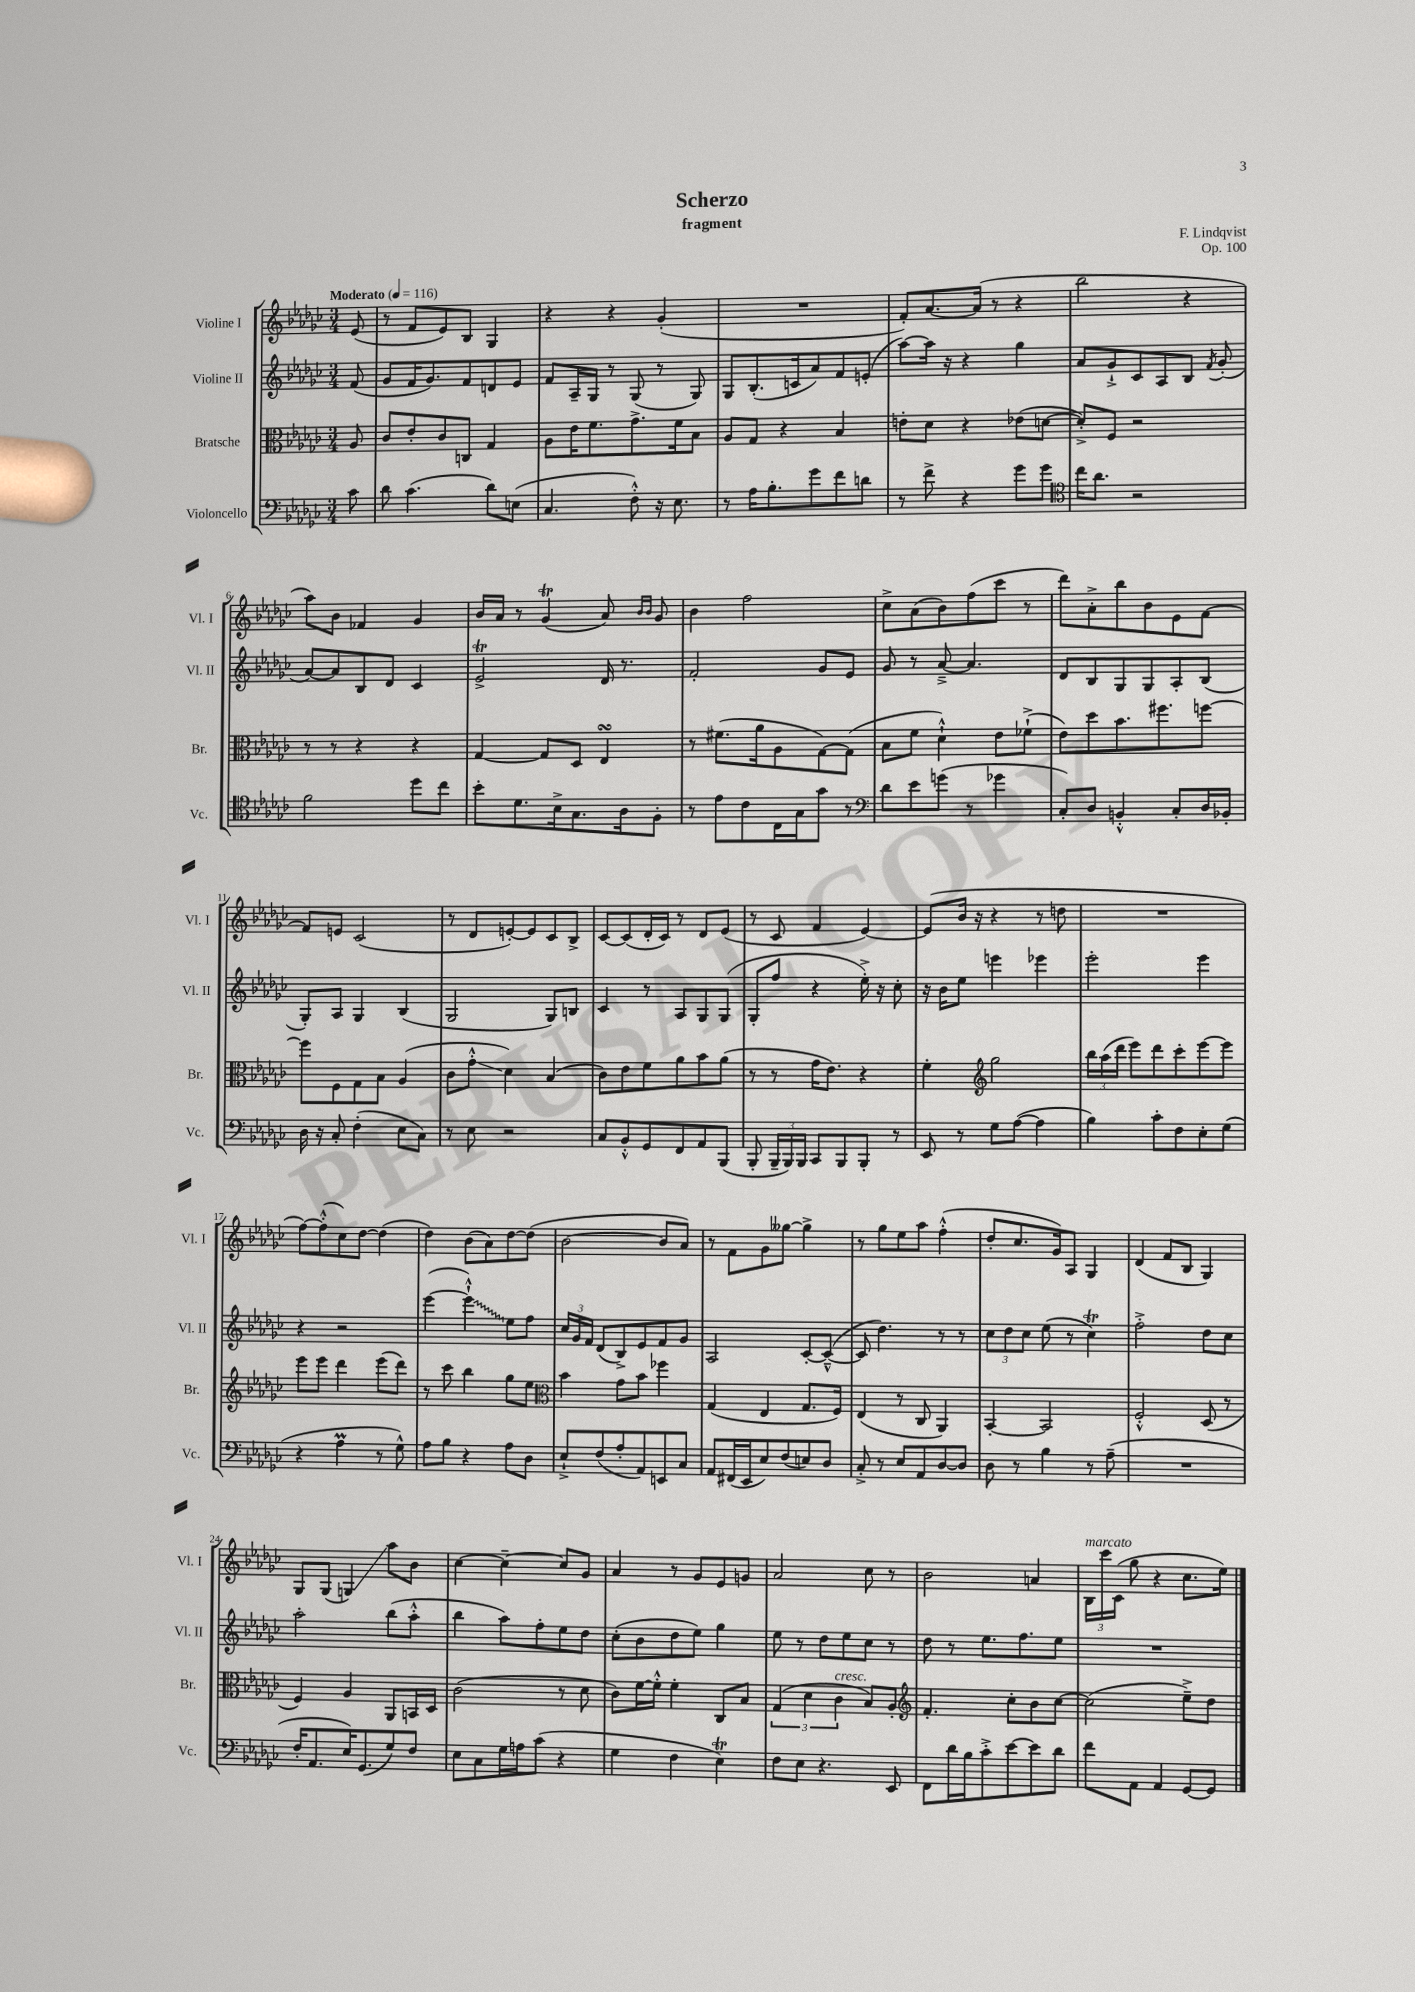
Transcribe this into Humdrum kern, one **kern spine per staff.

**kern	**kern	**kern	**kern
*staff4	*staff3	*staff2	*staff1
*clefF4	*clefC3	*clefG2	*clefG2
*k[b-e-a-d-g-c-]	*k[b-e-a-d-g-c-]	*k[b-e-a-d-g-c-]	*k[b-e-a-d-g-c-]
*M3/4	*M3/4	*M3/4	*M3/4
*MM116	*MM116	*MM116	*MM116
8c-	8A-	(8f	(8e-
=	=	=	=
8d-	8c-	8g-	8r
(4.c-	8e-'	16f	8f
.	.	8.g-)	.
.	8c-	.	8e-)
.	8C	8f	8B-
8d-)	4G-	8d	4G-
(8E	.	8e-	.
=	=	=	=
4.C-	8A-	8f	4r
.	16e-	16A-~	.
.	8.f	16G-	.
.	.	8r	4r
8F'^^)	8.g-^	(8G-	.
16r	.	8r	(4g-'
8.E-	16f	.	.
.	8B-	8G-)	.
=	=	=	=
8r	8A-	8G-	2.r
16A-	8G-	(8.B-'	.
8.B-'	.	.	.
.	4r	.	.
.	.	16c	.
8g-	.	8a-)	.
8f	4B-	8f	.
8d	.	(8e'	.
=	=	=	=
8r	8e'	[8aa-)	8f')
8f^	8d-	16aa-]	[8.a-
.	.	16r	.
4r	4r	4r	.
.	.	.	(16a-]
.	.	.	8r
8g-	(8e-	4gg-	4r
8g-	[8d	.	.
=	=	=	=
*clefC4	*	*	*
16cc-	8d'^])	8a-	2bb-
8.a-	.	.	.
.	8F	8g-`^	.
2r	2r	8c-	.
.	.	8A-	.
.	.	8B-	4r
.	.	8qf	.
.	.	(8g-'	.
=	=	=	=
2f	8r	[8a-)	8aa-)
.	8r	8a-]	8b-
.	4r	8B-	4f-
.	.	8d-	.
8dd-	4r	4c-	4g-
8cc-	.	.	.
=	=	=	=
8b-'	[4G-	2e-^	16b-
.	.	.	16a-
8.d-	.	.	8r
.	8G-]	.	(4g-
16B-^	.	.	.
8.G-	8D-	.	.
.	4E-	16d-	8a-)
16A-	.	8.r	.
.	.	.	16qqb-
.	.	.	16qqb-
8F'	.	.	8g-
=	=	=	=
8r	8r	2f'	4b-
8e-	(8.f#	.	.
8c-	.	.	2ff
.	16a-	.	.
16C-	8A-	.	.
16G-	.	.	.
8g-	[8G-)	8g-	.
8r	(8G-]	8e-	.
=	=	=	=
*clefF4	*	*	*
8d-	8B-	8g-	8cc-^
8e-	8f	8r	(8a-
(8g	4d-`^^)	[8a-~^	8b-)
8r	.	4.a-]	(8ff
4g-	8e-	.	8ccc-
.	(8f-`^	.	8r
=	=	=	=
8C-')	8e-)	8d-	8ddd-)
8D-	8dd-	8B-	8a-'^
4BB'^^	8.b-	8G-	8bb-
.	.	8G-	8b-
.	8.ff#	.	.
8C-'	.	8A-'	8e-
16D-	[8ff	(8B-	[8f
16BB-'	.	.	.
=	=	=	=
16D-	8ff]	8G-')	8f]
16r	.	.	.
8C-'	8F	8A-	8e
(4F'	8G-	4G-	(2c-
.	8B-	.	.
8E-	(4A-	(4B-	.
8C-)	.	.	.
=	=	=	=
8r	8c-	2G-	8r
8E-	8g-'^^	.	8d-
2r	4d-)	.	[8e')
.	.	.	8e]
.	(4B-	8G-)	8c-
.	.	8B	8B-^
=	=	=	=
8C-	8c-)	4c-	[8c-
8BB-'^^	8e-	.	(8c-]
8GG-	8f	8r	16d-'
.	.	.	16c-)
8FF	8a-	8A-	8r
8AA-	8b-	8G-	8d-
(8BBB-	(8a-	(8G-	(8e-
=	=	=	=
8BBB-'	8r	8G-'	8r
24BBB-~	8r	8ff	8c-
24BBB-)	.	.	.
24BBB-	.	.	.
8CC-	16g-	4r	4f
.	8.e-)	.	.
8BBB-	.	.	.
8BBB-'	4r	16ee-'^)	[4e-)
.	.	16r	.
8r	.	8cc-'	.
=	=	=	=
8EE-	4f'	16r	(8e-]
.	.	16b-	.
8r	.	8ee-	16b-
.	.	.	16r
*	*clefG2	*	*
8G-	2gg-	4eee	4r
([8A-	.	.	.
4A-]	.	4eee-	8r
.	.	.	8dd
=	=	=	=
4B-)	24bb-	2eee-'	2.r
.	(24aa-	.	.
.	24ddd-	.	.
.	8eee-)	.	.
8c-'	8ddd-	.	.
8F	8ccc-'	.	.
8E-'	[8eee-	4eee-	.
(8G-	8eee-]	.	.
=	=	=	=
4r	8eee-	4r	[8ff)
.	8eee-	.	(8ff'^^]
4A-	4ddd-	2r	8cc-)
.	.	.	[8dd-
8r	(8eee-	.	(4dd-]
8G-^^)	8ddd-)	.	.
=	=	=	=
8A-	8r	([4eee-	4dd-)
8B-	8ccc-	.	.
4r	4bb-	4eee-`^^])	(8b-
.	.	.	8a-)
8A-	8gg-	8ee-	[8dd-
8D-	8ee-	8ff	(8dd-]
=	=	=	=
*	*clefC3	*	*
8E-`^	4b-	24cc-	[2b-
.	.	24g-	.
.	.	24f	.
(8F	.	(8d-	.
8A-'	8g-	8B-^)	.
8AA-)	8b-	8e-	.
8EE	4ff-	8f	8b-]
8C-	.	8g-	8a-)
=	=	=	=
8AA-	(4G-	2A-	8r
(16FF#	.	.	8f
16EE-	.	.	.
8E-)	4E-	.	8g-
(8F	.	.	[8gg--
8E)	8.G-	[8c-'	4gg--^]
8D-	.	(8c-~^^_	.
.	16F)	.	.
=	=	=	=
8C-'^	(4E-	8c-]	8r
8r	.	4.dd-)	8gg-
8E-	8r	.	8ee-
8AA-	8C-	.	8aa-
[8D-	4AA-)	8r	(4ff'^^
8D-]	.	8r	.
=	=	=	=
8D-	[4BB-'	12cc-	8dd-'
.	.	12dd-	.
8r	.	.	8.cc-
.	.	12cc-	.
4B-	2BB-]	(8ee-	.
.	.	.	16g-)
.	.	8r	8A-
8r	.	4cc-)	4G-
(8A-~	.	.	.
=	=	=	=
2.r	2F'^^	2ff'^	(4d-
.	.	.	8f
.	.	.	8B-
.	(8D-	8dd-	4G-)
.	8r	8cc-	.
=	=	=	=
16F'	4F)	2aa-'	8G-
8.AA-	.	.	.
.	.	.	(8G-
16E-)	4A-	.	4G)
(8.GG-	.	.	.
8G-)	8AA-	(8bb-	8aa-
8F	16BB	8aa-'^^	8b-
.	16D-	.	.
=	=	=	=
8E-	(2c-	4bb-	[4cc-
8C-	.	.	.
16G-	.	8aa-)	4cc-~_
16A	.	.	.
(8c-	.	8ff'	.
4r	8r	8ee-	8cc-]
.	8d-	8dd-	8g-
=	=	=	=
4G-	8c-)	(8cc-'	4a-
.	[16f	8b-	.
.	16f'^^]	.	.
4F	4f'	8dd-	8r
.	.	8ee-)	8g-
4E-)	8C-	4gg-	8e-
.	8B-	.	8g
=	=	=	=
8F	(6G-	8ee-	2a-
8E-	.	8r	.
.	6d-	.	.
4.r	.	8dd-	.
.	6c-	.	.
.	.	8ee-	.
.	8B-)	8cc-	8cc-
8EE-	8A-'	8r	8r
=	=	=	=
*	*clefG2	*	*
8FF	4.f'	8dd-	2b-
16d-	.	8r	.
16B-	.	.	.
8c-'^	.	8.ee-	.
[8e-	8cc-'	.	.
.	.	8.ff	.
8e-]	8b-	.	4a
8d-	[8cc-	8ee-	.
=	=	=	=
8f	(2cc-]	2.r	24B-
.	.	.	24ccc-
.	.	.	(24c-
8AA-	.	.	8gg-
4AA-	.	.	4r
[8GG-	8ee-~^)	.	8.cc-
8GG-]	8dd-	.	.
.	.	.	16ee-)
==	==	==	==
*-	*-	*-	*-
